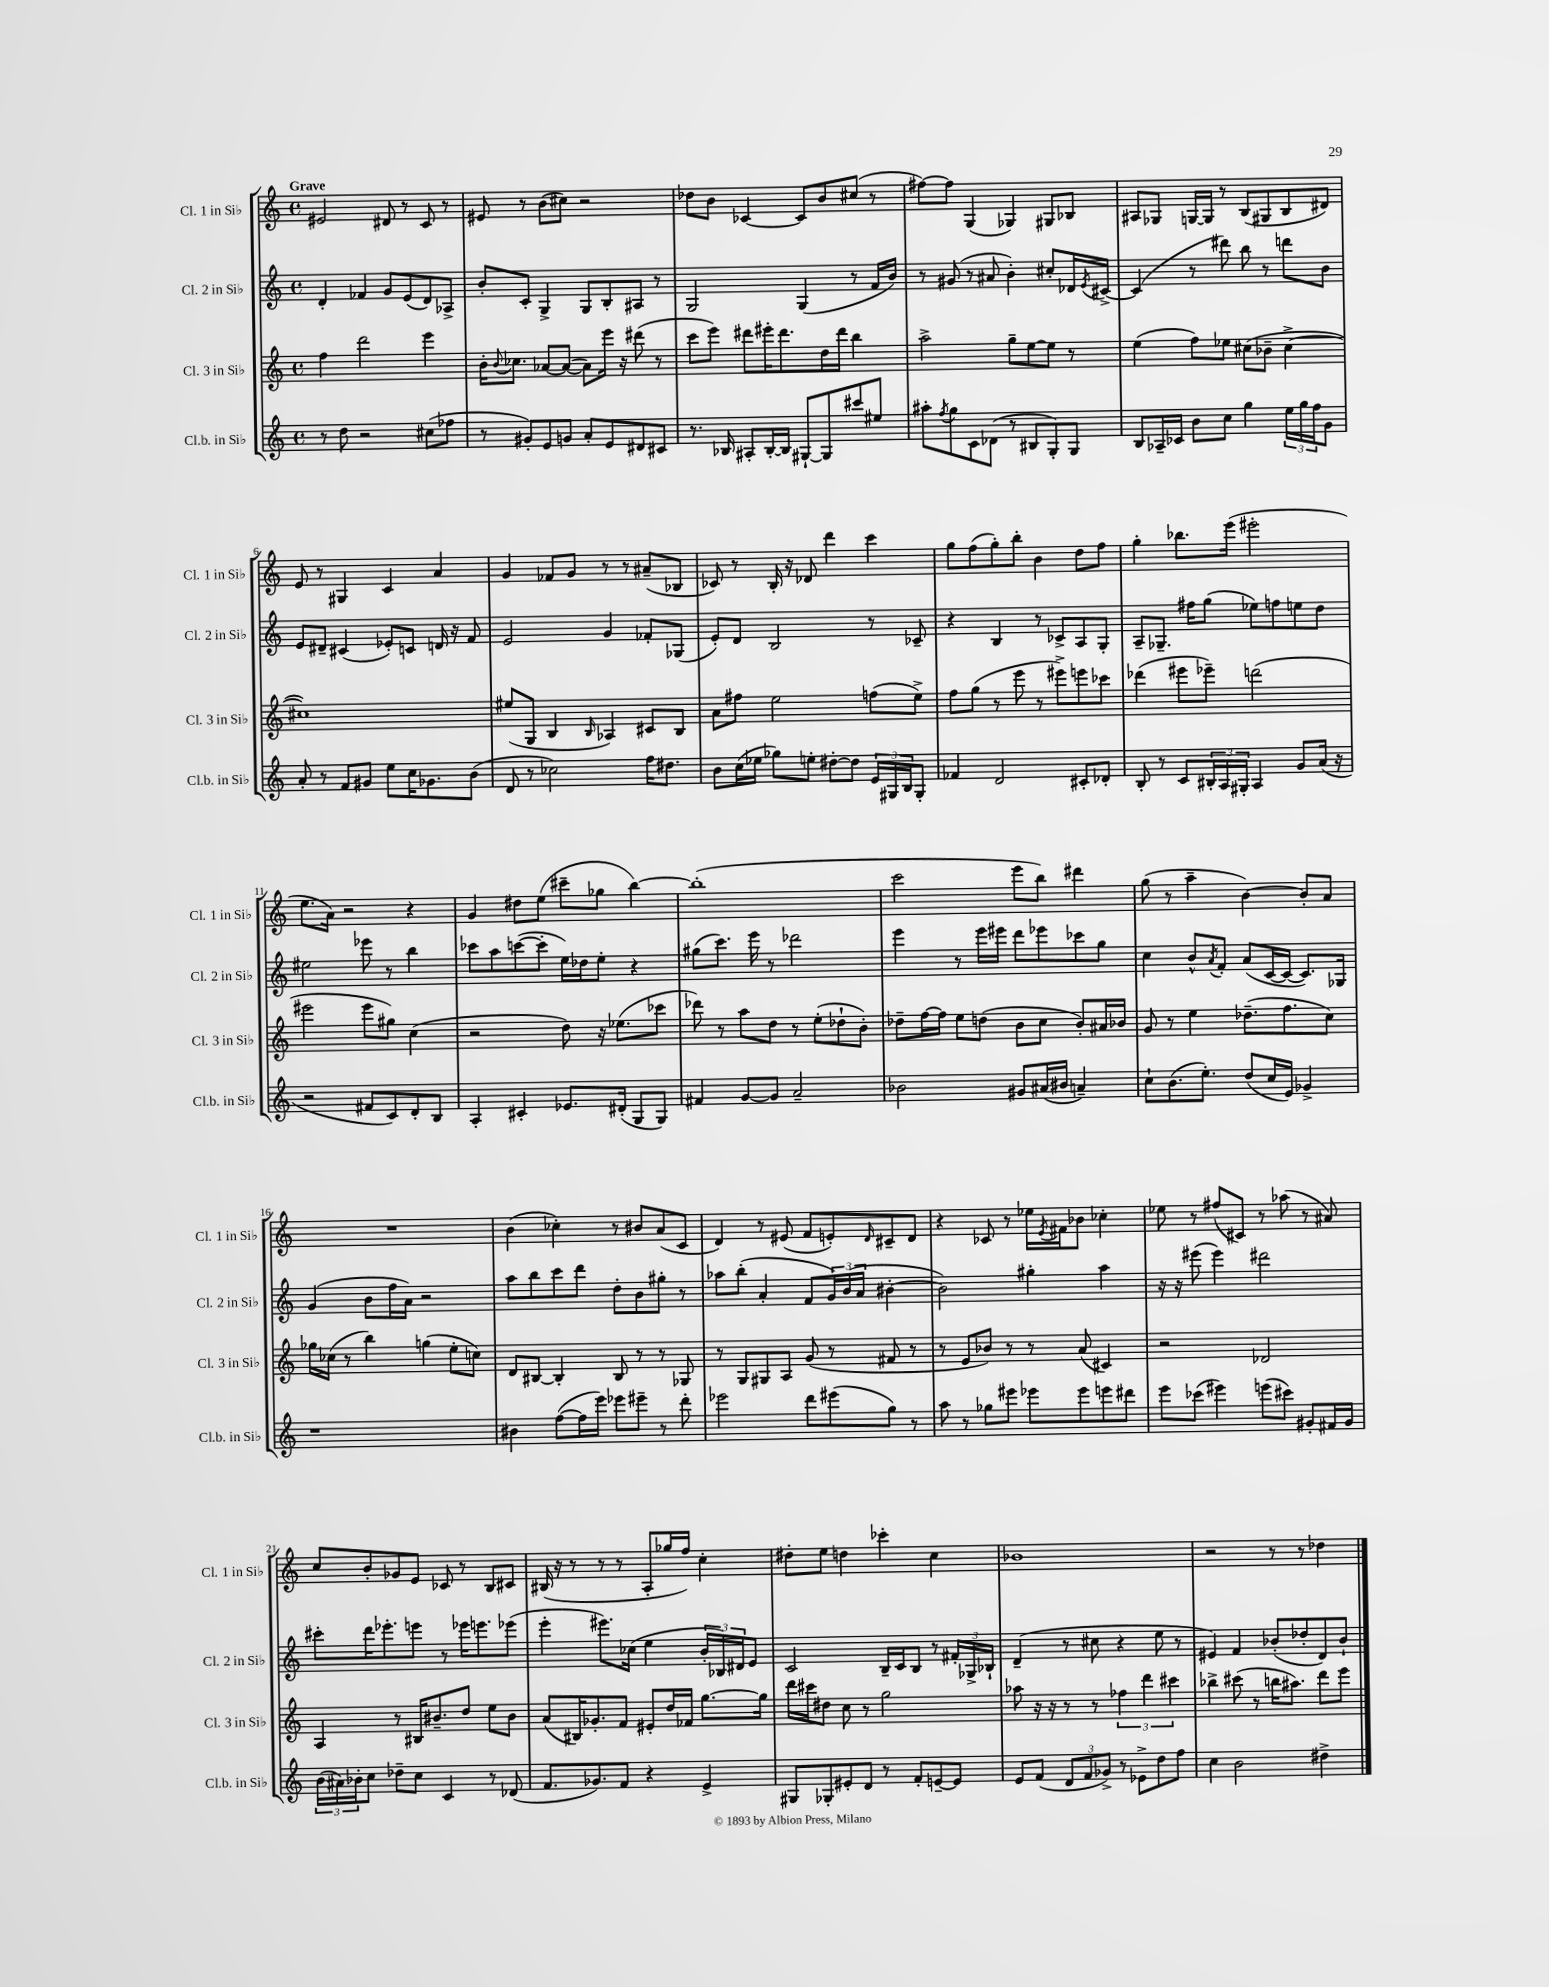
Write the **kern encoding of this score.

**kern	**kern	**kern	**kern
*part4	*part3	*part2	*part1
*staff4	*staff3	*staff2	*staff1
*I"Cl.b. in Si♭	*I"Cl. 3 in Si♭	*I"Cl. 2 in Si♭	*I"Cl. 1 in Si♭
*I'Cl.b. in Si♭	*I'Cl. 3 in Si♭	*I'Cl. 2 in Si♭	*I'Cl. 1 in Si♭
*clefG2	*clefG2	*clefG2	*clefG2
*k[]	*k[]	*k[]	*k[]
*M4/4	*M4/4	*M4/4	*M4/4
*met(c)	*met(c)	*met(c)	*met(c)
=1	=1	=1	=1
!	!	!	!LO:TX:a:B:t=Grave
8r	4ff\	4d'/	2e#X/
8dd\	.	.	.
2r	2ddd\	4f-X/	.
.	.	8g/L	8d#X/
.	.	(8e/	8r
(8cc#X\L	4eee\	8d/)	8c/
8ff-X\J	.	8A-X^/J	8r
=2	=2	=2	=2
8r	16b'\KL	8b'/L	8e#X/
.	8qqb/	.	.
.	8.cc-X\J	.	.
8g#X'/L)	.	8c'/J	8r
8e/	[8a-X/L	4G^/	(8b\L
8gn/J	(8a-/J_	.	8cc#X\J)
8a'/L	8a-\L])	8G/L	2r
8e/	16eee\Jk	8B'/	.
.	16r	.	.
8d#X/	(8ddd#X\	8A#X/J	.
8c#X/J	8r	8r	.
=3	=3	=3	=3
8.r	8ccc\L	2G/	8dd-X\L
.	8eee\J)	.	8b\J
16B-X/	.	.	.
8A#X'/L	8ddd#X\L	.	[4c-X/
[16B-'/L	16eee#X'\K	.	.
16B-/JJ]	8.ddd#\	.	.
[8G#X`/L	.	(4G/	8c-/L]
8G#/]	16dd\L	.	8b/
.	16ddd#\JJ	.	.
8ccc#X/	4bb\	8r	(8cc#X/J
8ee#X/J	.	16f/LL	8r
.	.	16b/JJ)	.
=4	=4	=4	=4
8aa#X'\L	2aa^\	8r	[8ff#X\L)
8qff/	.	.	.
8gg\	.	(8g#X/	8ff#\J]
8c\	.	8r	(4G/
(8d-X\J	.	8a#X/	.
8r	8gg~\L	4b'\)	4G-X/)
8B#X/L	[8ee\	.	.
8G'/)	8ee\J]	8cc#X'/L	8G#X/L
8G/J	8r	16d-X/L	8B-X/J
.	.	8qe/	.
.	.	[16c#X^/JJ	.
=5	=5	=5	=5
8B/L	(4ee\	(4c#/]	8A#X/L
16A-X~/L	.	.	8G-X/J
16c-X/JJ	.	.	.
8b\L	8ff\L)	8r	[16Gn/LL
.	.	.	16G/JJ]
8cc\J	8ee-X\J	8ddd#X\)	8r
4gg\	(8cc#X\L	8bb\	(8B/L
.	8b-X~\J	8r	8G#X/
24ee\LL	[4cc#^\	8dddn\L	8B/
24gg\	.	.	.
24ff\J	.	.	.
8g\J	.	8b\J	8d#X/J)
!!LO:LB:g=z
=6	=6	=6	=6
8a'/	1cc#X])	8e/L	8e/
8r	.	8d#X~/J	8r
8f/L	.	(4c#X/	4G#X/
8g#X/J	.	.	.
8ee\L	.	8e-X'/L)	4c/
16cc\K	.	8cn/J	.
8.g-X\	.	.	.
.	.	16dn/	4a/
.	.	16r	.
(8b\J	.	8f/	.
=7	=7	=7	=7
8d/	(8ee#X/L	2e/	4g/
8r	8G/J	.	.
2cc-X\)	4B/	.	8f-X/L
.	.	.	8g/J
.	16qqB/	.	.
.	4A-X/)	4g/	8r
.	.	.	8r
16ff\KL	8c#X/L	8f-X'/L	(8a#X~/L
8.dd#X\J	.	.	.
.	8B/J	(8G-X/J	8B-X/J
=8	=8	=8	=8
8b\L	8a\L	8e'/L)	8c-X/)
(16cc\L	8ff#X\J	8d/J	8r
16ee-X\JJ	.	.	.
8gg-X\L)	2ee\	2B/	16B'/
.	.	.	16r
8een'\J	.	.	8d-X/
[8dd#X'\L	.	.	4ddd\
8dd#\J]	.	.	.
24e/LL	(8ffn\L	8r	4ccc\
24G#X/	.	.	.
24B/J	.	.	.
8G#'/J	8ee^\J)	8c-X~/	.
=9	=9	=9	=9
4f-X/	8ff\L	4r	8gg\L
.	(8gg\J	.	(8ff\
2d/	8r	4B/	8gg'\)
.	8eee\	.	8bb'\J
.	8r	8r	4b\
.	8eee#X^\L)	8c-X^/L	.
8c#X'/L	8eeen\	8A/	8dd\L
8d-X'/J	8ccc-X\J	8G'/J	8ff\J
=10	=10	=10	=10
8B'/	(4ddd-X\	8A~/L	4gg'\
8r	.	8.G-X~/J	.
8c/L	8eee#X\L	.	8.bb-X\L
.	.	16ff#X\KL	.
24B#X'/L	8eee-X~\J)	(8gg\J	.
24A/	.	.	.
.	.	.	(16eee\Jk
24G#X'/JJ	.	.	.
4A/	(2dddn\	8ee-X\L)	2eee#X'\
.	.	8ffn\	.
8g/L	.	8een\	.
(16a/Jk	.	8dd\J	.
16r	.	.	.
!!LO:LB:g=z
=11	=11	=11	=11
2r	2eee#X\	2ee#X\	8.ee\L
.	.	.	16a\Jk)
.	.	.	2r
8f#X/L	8eee#\L	8eee-X\	.
8c/)	8gg#X\J)	8r	.
8d'/	(4cc\	4bb\	4r
8B/J	.	.	.
=12	=12	=12	=12
4A'/	2r	8ccc-X\L	4g/
.	.	8aa\	.
4c#X'/	.	([8cccn\	8dd#X\L
.	.	8ccc'\J]	(8ee\J
8.e-X/L	8dd\)	16ee\LL)	8ccc#X~\L
.	.	16dd-X\J	.
.	16r	8ee'\J	8gg-X\J
(16d#X'/Jk	(8.ee-X\L	.	.
8G/L	.	4r	[4bb\)
8G/J)	8ccc-X\J	.	.
=13	=13	=13	=13
4f#X/	8ddd-X\)	(8gg#X\L	(1bb']
.	8r	8.ccc\J)	.
[8g/L	8aa\L	.	.
.	.	16eee\	.
8g/J]	8dd\J	8r	.
2a~/	8r	2ddd-X\	.
.	(8ee'\L	.	.
.	8dd-X`\	.	.
.	8b'\J)	.	.
=14	=14	=14	=14
2b-X\	8dd-X~\L	4eee\	2ccc\
.	[16ff\L	.	.
.	16ff\JJ]	.	.
.	8ee\L	8r	.
.	(8ddn\J	16eee\LL	.
.	.	16eee#X\JJ	.
8g#X/L	8b\L	8ddd\L	8eee\L
(16a#X/L	8cc\J	8eee-X\	8bb\J)
16b#X/JJ	.	.	.
4an~/)	8b'/L)	8ccc-X\	4ddd#X\
.	16a#X/L	8gg\J	.
.	16b-X/JJ	.	.
=15	=15	=15	=15
8cc`\L	8g/	4cc\	(8gg\
(8.b\	8r	.	8r
.	4ee\	8b^^/L	4aa~\
8.ee'\J)	.	.	.
.	.	8qa/	.
.	.	8f'/J	.
(8dd/L	(8.dd-X~\L	(8a/L	[4b\)
16cc/L	.	[16c/L	.
16e/JJ)	8.ff\	16c/JJ_	.
4g-X^/	.	8.c/L])	8b'/L]
.	8cc\J)	.	8a/J
.	.	16G-X/Jk	.
!!LO:LB:g=z
=16	=16	=16	=16
1r	16gg-X\LL	(4g/	1r
.	(16cc-X\JJ	.	.
.	8r	.	.
.	4bb\)	8b\L	.
.	.	16ff\L	.
.	.	16a\JJ)	.
.	(4ggn\	2r	.
.	8ee'\L	.	.
.	8ccn\J)	.	.
=17	=17	=17	=17
4b#X\	8d/L	8aa\L	(4b\
.	[8B#X/J	8bb\	.
([8ff\L	4B#'/]	8ccc\	4cc-X'\)
16ff\L]	.	8ddd\J	.
16eee\JJ)	.	.	.
8eee-X\L	8B#/	8dd'\L	8r
8eee#X~\J	8r	8b\	8b#X/L
8r	8r	8gg#X'\J	(8a/
8ddd'\	8G-X/	8r	8c/J
=18	=18	=18	=18
2eee-X\	8r	8aa-X\L	4d/)
.	8G/L	(8bb'\J	.
.	8G#X/	4a'/	8r
.	8A/J	.	(8e#X/
8ddd\L	(8g/	8f/L	8f/L
(8eee#X\	8r	24g/L)	8en'/)
.	.	(24b/	.
.	.	24a/JJ	.
.	.	.	16qqd/
8gg\J)	8f#X/	[4b#X'\	8c#X~/
8r	8r	.	8d/J
=19	=19	=19	=19
8aa\	8r	2b#\])	4r
8r	8e/L	.	.
8gg-X\L	8b-X/J)	.	8c-X/
8eee#X\J	8r	.	8r
8eee-X\L	8r	4gg#X'\	16ee-X\LL
.	.	.	8qe/
.	.	.	16f#X\J
8eee-\	(8a/	.	8b-X\J
8eeen\	4c#X/)	4aa\	4cc-X'\
8ddd#X\J	.	.	.
=20	=20	=20	=20
8eee\L	2r	16r	8ee-X\
.	.	16r	.
(8ccc-X\J	.	(8eee#X\	8r
4eee#X\)	.	4eee#\)	(8ff#X/L
.	.	.	8c#X/J)
(8eeen\L	2d-X/	2ddd#X\	8r
8ccc#X\J)	.	.	(8aa-X\
8g#X'/L	.	.	8r
16f#X/L	.	.	8a#X/)
16g#/JJ	.	.	.
!!LO:LB:g=z
=21	=21	=21	=21
(24b\LL	4A/	8ccc#X'\L	8cc/L
24a#X\)	.	.	.
24b-X'\J	.	.	.
8cc\J	.	16ddd\K	8b'/
.	.	8.eee-X'\	.
8dd-X~\L	8r	.	8g-X/
8cc\J	16B#X/KL	8eeen\J	8e/J
.	8.b#X~/	.	.
4c/	.	8r	8c-X/
.	8dd/J	16eee-X\KL	8r
.	.	8.eeen\	.
8r	8ee\L	.	8B/L
(8d-X/	8b#\J	(8eee-X\J	8c#X/J
=22	=22	=22	=22
8.f/L	(8a/L	4eee'\	(16B#X/
.	.	.	16r
.	16B#X/K)	.	8r
8.g-X/)	8.g-X'/	.	.
.	.	8.eee#X\L)	8r
8f/J	8f/J	.	8r
.	.	(16cc-X\Jk	.
4r	8e#X'/L	4ee\	8A'/L
.	16dd/L	.	16gg-X/L
.	16f-X/JJ	.	16ff/JJ)
4e^/	[8.gg\L	24b'/LL	4cc'\
.	.	24B-X/)	.
.	.	24d#X/J	.
.	.	8e/J	.
.	16gg\Jk]	.	.
=23	=23	=23	=23
8G#X/L	16ddd\LL	2c/	8dd#X'\L
.	16ccc#X\J	.	.
8G-X'/	8dd#X\J	.	8ee\J
8e#X'/	8cc\	.	4ddn\
8d/J	8r	.	.
8r	2gg\	16B~/LL	4ccc-X'\
.	.	16c/J	.
8f'/L	.	8B/J	.
[8en~/	.	8r	4cc\
8e/J]	.	24f#X'/LL	.
.	.	24G-X^/	.
.	.	24B-X`/JJ	.
=24	=24	=24	=24
8e/L	8aa-X\	(4d~/	1b-X
(8f/J	16r	.	.
.	16r	.	.
12d/L	8r	8r	.
12f/	.	.	.
.	8r	8cc#X\	.
12g-X^/J)	.	.	.
8r	6ff-X\	4r	.
8e-X^\L	.	.	.
.	6ddd\	.	.
8dd\	.	8ee\	.
.	6ccc#X\	.	.
8ff\J	.	8r	.
=25	=25	=25	=25
4cc\	4bb-X^\	4e#X/)	2r
2b\	(8ccc#X\	4f/	.
.	8r	.	.
.	16bbn\KL	(8b-X'/L	8r
.	8.aa#X\J)	.	.
.	.	8dd-X'/	8r
4dd#X^\	8ddd\L	8d/)	4dd-X\
.	8eee\J	8b-`/J	.
==	==	==	==
*-	*-	*-	*-
